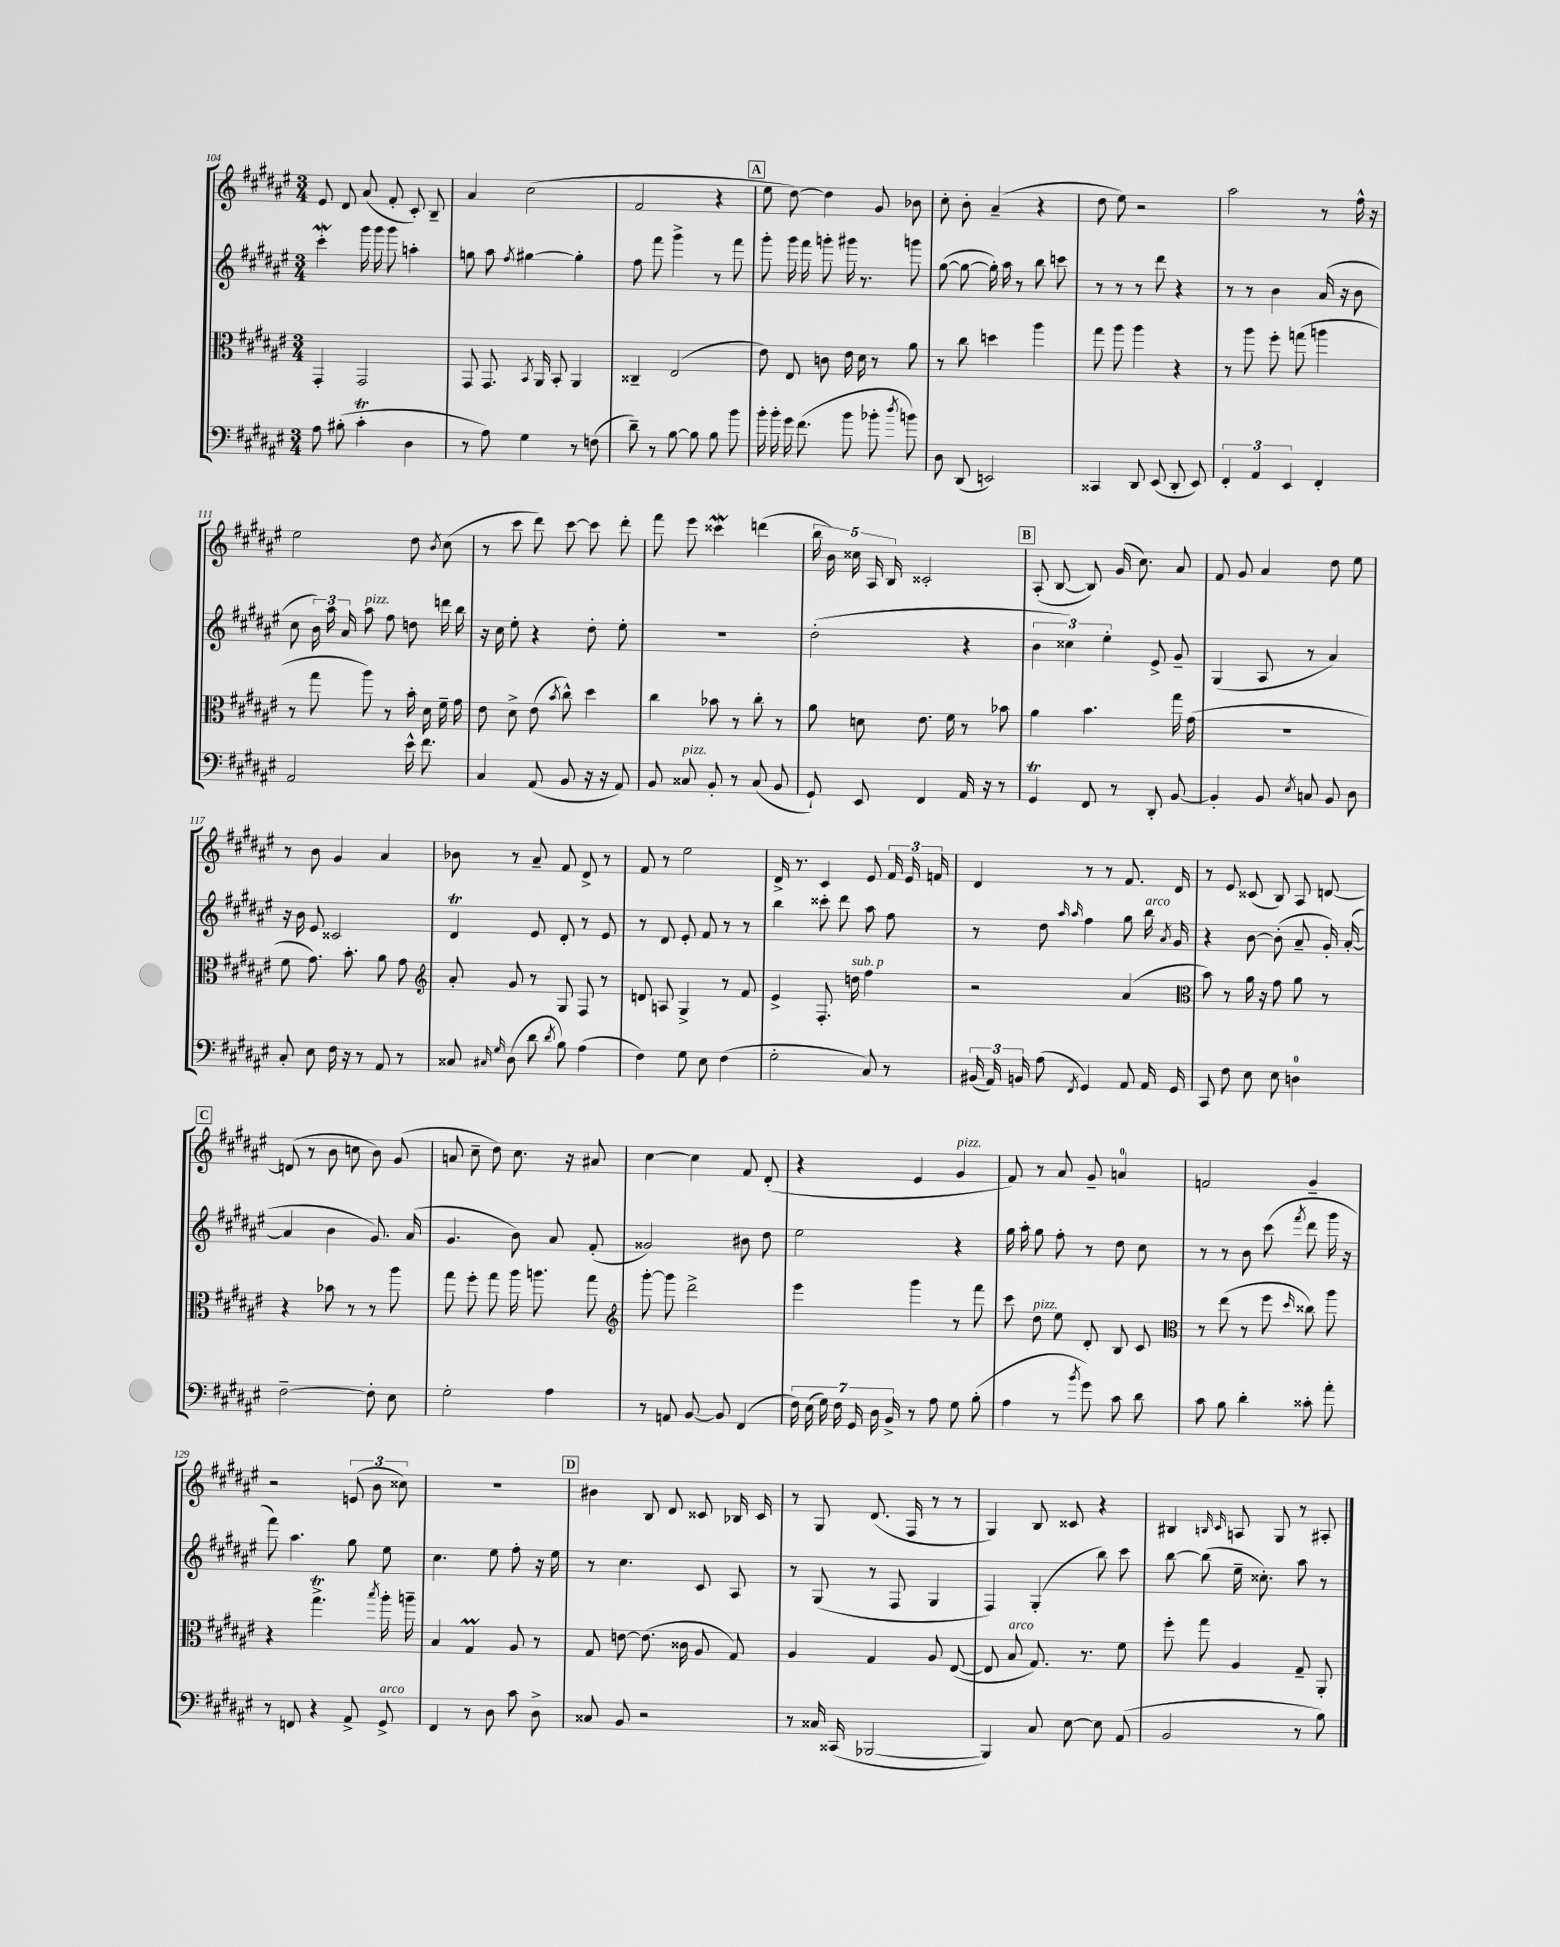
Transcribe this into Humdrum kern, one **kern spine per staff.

**kern	**kern	**kern	**kern
*staff4	*staff3	*staff2	*staff1
*clefF4	*clefC3	*clefG2	*clefG2
*k[f#c#g#d#a#e#]	*k[f#c#g#d#a#e#]	*k[f#c#g#d#a#e#]	*k[f#c#g#d#a#e#]
*M3/4	*M3/4	*M3/4	*M3/4
8A#	4GG#'	4ccc#'	8e#
(8B#'	.	.	8d#
4c#'	2GG#	16ggg#	(8a#
.	.	16ggg#	.
.	.	8ggg#	8f#'
4D#	.	4aa'	8c#')
.	.	.	8B~
=	=	=	=
8r	8GG#	8gg	4a#
8A#)	8.GG#	8aa#	.
.	.	8qff#	.
4G#	.	[4gg#	(2cc#
.	8qBB	.	.
.	16AA#	.	.
.	8BB'	.	.
8r	4AA#	4gg#']	.
(8F	.	.	.
=	=	=	=
8d#~)	4C##~	8ff#	2f#
8r	.	8fff#	.
[8B	(2E#	4ggg#^	.
8B]	.	.	.
8B	.	8r	4r
8b	.	8fff#	.
=	=	=	=
16b'	8e#)	8ggg#'	8ee#
16b'	.	.	.
16g#	8E#	16ggg#	[8dd#)
(8.f#	.	16fff#	.
.	8c	8ggg'	4dd#]
8b	16e#	16ggg#	.
.	16d#	8.r	.
8b-'	8r	.	8g#
8qdd#	.	.	.
8b)	8a#	8ggg	8b-
=	=	=	=
8D#	8r	([8gg#	8cc#'
(8DD#	8cc#	8gg#_	8b'
2EE)	4dd	16gg#'])	(4a#~
.	.	16aa#	.
.	.	8r	.
.	4aa#	8bb	4r
.	.	8ccc	.
=	=	=	=
4CC##	8gg#	8r	8dd#
.	8aa#	8r	8ee#)
8DD#	4aa#	8r	2r
(8EE#	.	8ddd#	.
8DD#'	4r	4r	.
8EE#)	.	.	.
=	=	=	=
6FF#'	8r	8r	2aa#
.	8aa#	8r	.
6AA#	.	.	.
.	8ff#'	4b	.
6EE#	.	.	.
.	(8gg	.	.
4FF#'	4aa	(16a#	8r
.	.	16r	.
.	.	8b	16ff#^^
.	.	.	16r
=	=	=	=
2AA#	8r	8cc#	2ee#
.	8gg#	24b)	.
.	.	24aa#	.
.	.	24a#	.
.	8aa#)	8aa#	.
.	8r	8ff#	.
16e#^^	16b'	8dd	8dd#
8.f#	16d#	.	.
.	.	.	8qb
.	16f#~	16ddd	(8cc#
.	16g#	16bb	.
=	=	=	=
4C#	8e#	16r	8r
.	.	16cc#	.
.	8d#^	8ee#'	8ccc#
(8AA#	(8e#	4r	8ddd#)
.	8qb	.	.
8BB	8cc#^^)	.	[8ccc#
16r	4dd#	8dd#'	8ccc#]
16r	.	.	.
8AA#)	.	8ee#'	8ddd#'
=	=	=	=
8BB	4cc#	2.r	8fff#
8C##	.	.	8eee#
8BB'	8b-	.	4ccc##
8r	8r	.	.
(8C##	8cc#'	.	(4ddd
8BB	8r	.	.
=	=	=	=
8GG#`)	8a#	(2dd#'	20bb
.	.	.	20b)
.	.	.	20cc##
8EE#	8d	.	.
.	.	.	20A#
.	.	.	20B
4FF#	8.e#	.	2c##'
.	16f#	.	.
16AA#	8r	4r	.
16r	.	.	.
8r	8b-	.	.
=	=	=	=
4GG#	4a#	6b	(8A#'
.	.	.	[8B
.	.	6cc##)	.
8FF#	4.b	.	8B])
.	.	6ee#'	.
8r	.	.	(16g#
.	.	.	8.cc#)
8DD#'	.	8e#^	.
[8BB	16gg#	8g#~	8a#
.	(16g#	.	.
=	=	=	=
4BB']	2.r	(4G#	8f#
.	.	.	8g#
8BB	.	8A#	4a#
8qE#	.	.	.
8C	.	8r	.
8BB	.	4a#)	8dd#
8D#	.	.	8ee#
=	=	=	=
8C#'	8f#	16r	8r
.	.	16b	.
8E#	8.g#)	8e#	8b
16F#	.	2c##	4g#
16r	8.b'	.	.
8r	.	.	.
8AA#	8a#	.	4a#
8r	8g#	.	.
=	=	=	=
*	*clefG2	*	*
8C##	8a#'	4d#	8b-
16qqC#	.	.	.
16qqG#	.	.	.
(8D#	8g#	.	8r
8d#	8r	8e#	8a#~
8qd#	.	.	.
8B)	8G#	8d#'	8f#
(4A#	8F#	8r	8d#^
.	8r	8e#	8r
=	=	=	=
4F#)	8d	8r	8f#
.	8A	8d#	8r
8G#	4G#^	8e#'	2ee#
8E#	.	8f#	.
(4F#	8r	8r	.
.	8f#	8r	.
=	=	=	=
2G#'	4e#^	4bb	16d#^
.	.	.	8.r
.	8.F#'	8ccc##'	4c#
.	.	8ddd#	.
.	16dd	.	.
8C#)	4ff#	8aa#	8e#
8r	.	8ff#	24f#
.	.	.	24e#
.	.	.	24f
=	=	=	=
(24BB#	2r	8r	4d#
24AA#)	.	.	.
24BB	.	.	.
(8A#	.	8dd#	.
.	.	16qqaa#	.
8qFF#	.	16qqaa#	.
4GG#)	.	4ff#	8r
.	.	.	8r
8AA#	(4a#	8gg#	8.f#
16AA#	.	16bb	.
.	.	8qa#	.
16GG#	.	16g#	16d#
=	=	=	=
*	*clefC3	*	*
8CC#	8b)	4r	8r
8F#	8r	.	8e#
8E#	16a#	[8b	(8c##
.	16r	.	.
8E#	8g#	(8b']	8B)
4D	8a#	8a#~	8A#
.	8r	16g#')	[8d
.	.	([16a#'	.
=	=	=	=
[2F#~	4r	4a#]	(8d]
.	.	.	8r
.	8b-	4b	8b
.	8r	.	8cc
8F#']	8r	8.g#)	8b)
8E#	8aa#	.	(8g#
.	.	(16a#	.
=	=	=	=
2G#'	8gg#	4.g#	8a
.	8ff#'	.	8cc#~
.	8gg#	.	8dd#)
.	16aa#	8b)	8.cc#
.	8.aa	.	.
4A#	.	8a#	.
.	.	.	16r
.	8gg#	(8f#'	8a#
=	=	=	=
*	*clefG2	*	*
8r	[8ggg#'	2g##)	[4cc#
8AA	8ggg#]	.	.
[8BB	2ddd#^	.	4cc#]
8BB]	.	.	.
(4FF#	.	8b#	8f#
.	.	8dd#	(8d#'
=	=	=	=
28F#)	4eee#	2ee#	4r
(28E#	.	.	.
28G#)	.	.	.
28F#	.	.	.
28GG#	.	.	.
28D#	.	.	.
28BB^	.	.	.
8r	4ggg#	.	4e#
8A#	.	.	.
8G#	8r	4r	4g#
(8B'	8fff#	.	.
=	=	=	=
4A#	8ccc#	16gg#	8f#)
.	.	16aa#'	.
.	8dd#	8gg#	8r
8r	8ee#	8ff#'	8a#
8qb	.	.	.
8g#)	8d#'	8r	8g#~
8c#	8B	8dd#	4a
8d#	8c#	8cc#	.
=	=	=	=
*	*clefC3	*	*
8c#	8r	8r	2f
8B	(8ee#	8r	.
4d#'	8r	8b	.
.	8ff#	(8ccc#	.
.	16qqdd#	8qfff#	.
8c##'	8cc##)	8ddd#	4g#~
8a#'	8aa#	16ggg#	.
.	.	16r	.
=	=	=	=
8r	4r	8fff#)	2r
8FF	.	4.aa#	.
4r	4.gg#^	.	.
8AA#^	.	8gg#	(12e
.	.	.	12b
.	8qbb	.	.
8GG#^	16aa#'	8ee#	.
.	.	.	12cc##)
.	16aa~	.	.
=	=	=	=
4FF#	4B	4.cc#	2.r
8r	4G#	.	.
8D#	.	8ee#	.
8c#	8A#	8ff#'	.
8D#^	8r	16r	.
.	.	16ee#	.
=	=	=	=
8C##	8G#	8r	4b#
8BB	[8e	4.cc#	.
2r	(8.e]	.	8B
.	.	.	8d#
.	16c##	.	.
.	8A#	8c#	8c##
.	8G#)	8A#	16B-
.	.	.	16c##
=	=	=	=
8r	4A#	8r	8r
16C##	.	(8G#	8G#
(16CC##	.	.	.
[2BBB-	4G#	8r	(8.d#
.	.	8F#	.
.	.	.	16F#
.	8A#	4G#	8r
.	([8E#	.	8r
=	=	=	=
4BBB-])	8E#]	4F#)	4G#)
.	8B	.	.
8C#	8.G#)	(4G#'	8B
[8E#	.	.	8c##
.	8.r	.	.
8E#]	.	8bb)	4r
(8AA#	8f#	8ccc#	.
=	=	=	=
2BB	8ff#'	[8bb	4B#
.	8gg#	(8bb]	.
.	.	.	16qqB
.	.	.	16qqc#
.	4A#	16ee#~	8A
.	.	8.cc##')	.
.	.	.	8G#
8r	8G#~	8aa#	8r
8B)	8AA#'	8r	8A#'
==	==	==	==
*-	*-	*-	*-
